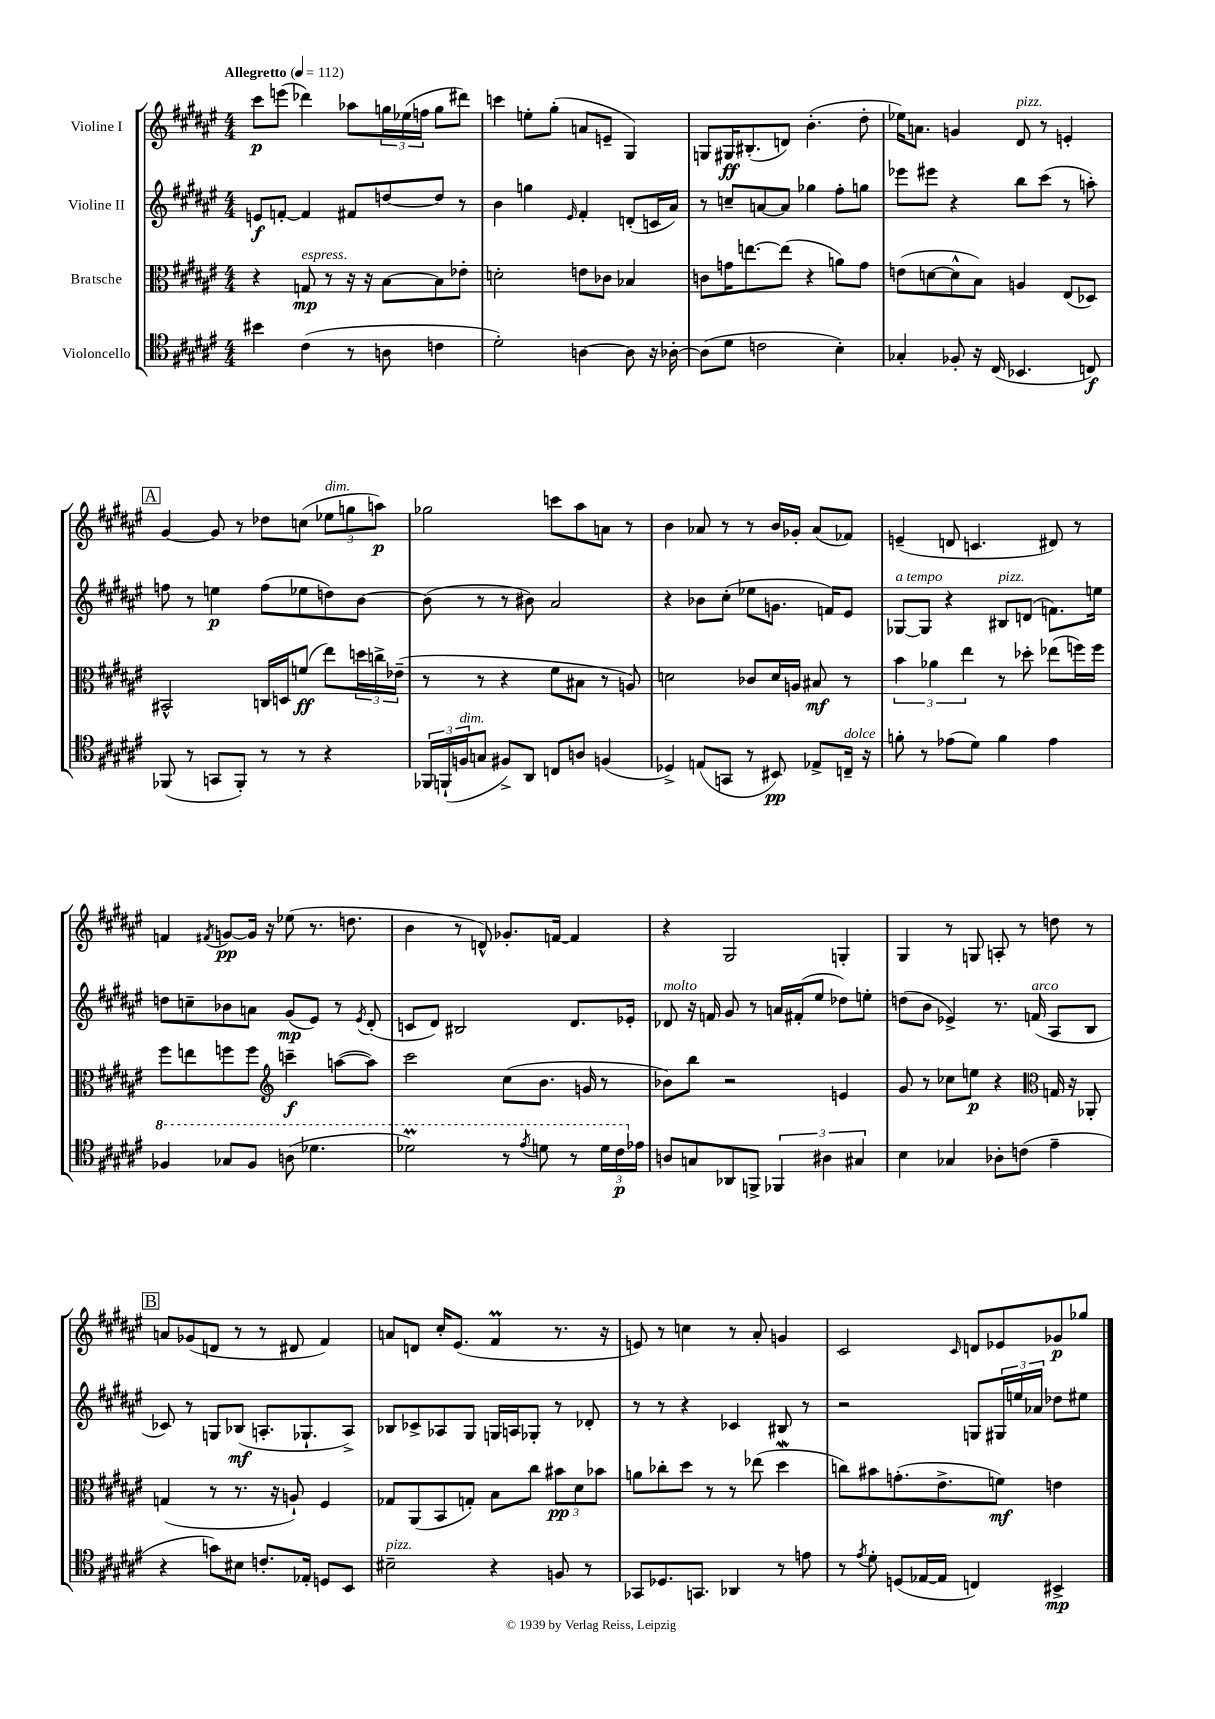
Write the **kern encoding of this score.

**kern	**dynam	**kern	**dynam	**kern	**dynam	**kern	**dynam
*part4	*part4	*part3	*part3	*part2	*part2	*part1	*part1
*staff4	*staff4	*staff3	*staff3	*staff2	*staff2	*staff1	*staff1
*I"Violoncello	*	*I"Bratsche	*	*I"Violine II	*	*I"Violine I	*
*clefC4	*	*clefC3	*	*clefG2	*	*clefG2	*
*k[f#c#g#d#a#e#]	*	*k[f#c#g#d#a#e#]	*	*k[f#c#g#d#a#e#]	*	*k[f#c#g#d#a#e#]	*
*M4/4	*	*M4/4	*	*M4/4	*	*M4/4	*
*MM112	*	*MM112	*	*MM112	*	*MM112	*
=1	=1	=1	=1	=1	=1	=1	=1
!	!	!	!	!	!	!LO:TX:a:B:t=Allegretto	!
4b#X\	.	4r	.	8en/L	f	8ccc#\L	p
.	.	.	.	[8fn'/J	.	(8eeen\J	.
!	!	!LO:TX:a:i:t=espress.	!	!	!	!	!
(4c#\	.	8Gn/	mp	4f/]	.	4ddd-X\)	.
.	.	8r	.	.	.	.	.
8r	.	16r	.	8f#X/L	.	8aa-X\L	.
.	.	16r	.	.	.	.	.
8An\	.	[8B\L	.	[8ddn/	.	24ggn\L	.
.	.	.	.	.	.	(24ee-X\	.
.	.	.	.	.	.	24ffn\JJ	.
4cn\	.	8B\]	.	8dd/J]	.	8gg\L	.
.	.	8e-X'\J	.	8r	.	8ddd#X\J)	.
=2	=2	=2	=2	=2	=2	=2	=2
2d#'\)	.	2dn'\	.	4b\	.	4cccn\	.
.	.	.	.	4ggn\	.	8een'\L	.
.	.	.	.	.	.	(8gg#'\J	.
.	.	.	.	16qqe#/	.	.	.
[4An\	.	8en\L	.	4f#'/	.	8an/L	.
.	.	8c-X\J	.	.	.	8en~/J	.
8A\]	.	4B-X/	.	(8dn'/L	.	4G#/)	.
16r	.	.	.	16cn/L	.	.	.
[16A-X'\	.	.	.	16a#/JJ)	.	.	.
=3	=3	=3	=3	=3	=3	=3	=3
(8A-\L]	.	8cn\L	.	8r	.	8Gn/L	.
8d#\J	.	16gn\K	.	8ccn~/L	.	16G#X/K	ff
.	.	[8.een\	.	.	.	(8.B#X'/	.
2cn\	.	.	.	[8an/	.	.	.
.	.	(8ee\J]	.	8a/J]	.	8dn/J)	.
.	.	4r	.	4gg-X\	.	(4.b'\	.
4B'\)	.	8an\L)	.	8ff#'\L	.	.	.
.	.	8g\J	.	8ggn\J	.	8dd#'\	.
=4	=4	=4	=4	=4	=4	=4	=4
4G-X'/	.	(8en\L	.	8eee-X\L	.	16ee-X\KL)	.
.	.	.	.	.	.	8.an\J	.
.	.	[8dn\	.	8eee#X\J	.	.	.
8F-X'/	.	8d^^\]	.	4r	.	4gn/	.
16r	.	8B\J)	.	.	.	.	.
(16C#/	.	.	.	.	.	.	.
!	!	!	!	!	!	!LO:TX:a:i:t=pizz.	!
4.BB-X/	.	4An/	.	8bb\L	.	8d#/	.
.	.	.	.	(8ccc#\J	.	8r	.
.	.	(8E#/L	.	8r	.	4en'/	.
8Cn/)	f	8D-X/J)	.	8aan'\)	.	.	.
!!LO:LB:g=z
!!LO:REH:place=s1:t=A
=5	=5	=5	=5	=5	=5	=5	=5
(8FF-X/	.	2BB#X^^/	.	8ffn\	.	[4g#/	.
8r	.	.	.	8r	.	.	.
8GGn/L	.	.	.	4een\	p	8g#/]	.
8FF-'/J)	.	.	.	.	.	8r	.
8r	.	16Cn/LL	.	(8ff\L	.	8dd-X\L	.
.	.	16Dn/J	.	.	.	.	.
8r	.	(8fn/J	ff	8ee-X\	.	(8ccn\J	.
!	!	!	!	!	!	!LO:TX:a:i:t=dim.	!
4r	.	8ee#\L)	.	8ddn\)	.	12ee-X\L	.
.	.	.	.	.	.	12ggn\	.
.	.	24ddn\L	.	[8b\J	.	.	.
.	.	24ccn^\	.	.	.	12aan\J)	p
.	.	(24e-X~\JJ	.	.	.	.	.
=6	=6	=6	=6	=6	=6	=6	=6
24FF-X/LL	.	8r	.	(8b\]	.	2gg-X\	.
(24FFn`/	.	.	.	.	.	.	.
!LO:TX:a:i:t=dim.	!	!	!	!	!	!	!
24Fn/J	.	.	.	.	.	.	.
8Gn/J	.	8r	.	8r	.	.	.
8F#X^/L)	.	4r	.	8r	.	.	.
8AA#/J	.	.	.	8b#X\)	.	.	.
8Cn/L	.	8f#\L	.	2a#/	.	8cccn\L	.
8An/J	.	8B#X\J	.	.	.	8aa#\	.
(4Fn/	.	8r	.	.	.	8an\J	.
.	.	8An/)	.	.	.	8r	.
=7	=7	=7	=7	=7	=7	=7	=7
4D-X^/)	.	2dn\	.	4r	.	4b\	.
(8En/L	.	.	.	8b-X\L	.	8a-X/	.
8GGn/J	.	.	.	(8cc#'\J	.	8r	.
8r	.	8c-X/L	.	8ee-X\L	.	8r	.
8BB#X/)	pp	16d/L	.	8.gn\J	.	16b/LL	.
.	.	16An/JJ	.	.	.	16g-X'/JJ	.
8E-X^/L	.	8B#X/	mf	.	.	(8a-/L	.
.	.	.	.	16fn/KL)	.	.	.
!LO:TX:a:i:t=dolce	!	!	!	!	!	!	!
16Cn~/Jk	.	8r	.	8e#/J	.	8f-X/J)	.
16r	.	.	.	.	.	.	.
=8	=8	=8	=8	=8	=8	=8	=8
!	!	!	!	!LO:TX:a:i:t=a tempo	!	!	!
8fn'\	.	6b\	.	[8G-X/L	.	(4en~/	.
8r	.	.	.	8G-/J]	.	.	.
.	.	6a-X\	.	.	.	.	.
(8e-X\L	.	.	.	4r	.	8dn/	.
.	.	6ee#\	.	.	.	.	.
8d#\J)	.	.	.	.	.	4.cn/	.
!	!	!	!	!LO:TX:a:i:t=pizz.	!	!	!
4f\	.	8r	.	8B#X/L	.	.	.
.	.	8dd-X'\	.	(8dn/J	.	.	.
4e-\	.	(8ee-X\L	.	8.fn\L)	.	8d#X/)	.
.	.	16ffn\L)	.	.	.	8r	.
.	.	16ff\JJ	.	16een\Jk	.	.	.
!!LO:LB:g=z
=9	=9	=9	=9	=9	=9	=9	=9
*8va	*	*	*	*	*	*	*
4f-X/	.	8ff#\L	.	8ddn\L	.	4fn/	.
.	.	8een\	.	8ccn~\	.	.	.
.	.	.	.	.	.	8qf#X/	.
8g-X/L	.	8ffn\	.	8b-X\	.	[8gn/L	pp
8f-/J	.	8ff\J	.	8an\J	.	16g/Jk]	.
.	.	.	.	.	.	16r	.
*	*	*clefG2	*	*	*	*	*
(8an\	.	4cccn~\	f	(8g#/L	mp	(8ee-X\	.
4.dd-X\	.	.	.	8e#/J)	.	8.r	.
.	.	([8aan\L	.	8r	.	.	.
.	.	.	.	.	.	8.ddn\	.
.	.	.	.	8qe#/	.	.	.
.	.	8aa\J])	.	(8d#'/	.	.	.
=10	=10	=10	=10	=10	=10	=10	=10
2dd-XM\)	.	2ccc#\	.	8cn/L	.	4b\	.
.	.	.	.	8d#/J)	.	.	.
.	.	.	.	2B#X/	.	8r	.
.	.	.	.	.	.	8dn^^/)	.
8r	.	(8cc#\L	.	.	.	8.g-X'/L	.
8qee#/	.	.	.	.	.	.	.
8ddn\	.	8.b\J	.	.	.	.	.
.	.	.	.	.	.	[16fn/Jk	.
8r	.	.	.	8.d#/L	.	4f/]	.
.	.	16gn/	.	.	.	.	.
24dd\LL	.	8r	.	.	.	.	.
24cc#\	p	.	.	.	.	.	.
.	.	.	.	16e-X'/Jk	.	.	.
*X8va	*	*	*	*	*	*	*
24e-X\JJ	.	.	.	.	.	.	.
=11	=11	=11	=11	=11	=11	=11	=11
!	!	!	!	!LO:TX:a:i:t=molto	!	!	!
8An/L	.	8b-X\L)	.	8d-X/	.	4r	.
8Gn/	.	8bb\J	.	16r	.	.	.
.	.	.	.	16fn/	.	.	.
8AA-X/	.	2r	.	8g#/	.	2G#/	.
8FFn^/J	.	.	.	8r	.	.	.
6FF-X/	.	.	.	16an/LL	.	.	.
.	.	.	.	(16f#X'/J	.	.	.
.	.	.	.	8ee#/J	.	.	.
6A#X\	.	.	.	.	.	.	.
.	.	4en/	.	8dd-X\L)	.	4Gn'/	.
6G#X/	.	.	.	.	.	.	.
.	.	.	.	8een'\J	.	.	.
=12	=12	=12	=12	=12	=12	=12	=12
4B\	.	8g#/	.	(8ddn\L	.	4G#/	.
.	.	8r	.	8b\J	.	.	.
4G-X/	.	8cc-X\L	.	4e-X^/)	.	8r	.
.	.	8een\J	p	.	.	8Gn/	.
8A-X'\L	.	4r	.	8.r	.	8An'/	.
(8cn\J	.	.	.	.	.	8r	.
!	!	!	!	!LO:TX:a:i:t=arco	!	!	!
.	.	.	.	(16fn/	.	.	.
*	*	*clefC3	*	*	*	*	*
4e#~\	.	16Gn/	.	8A#/L	.	8ddn\	.
.	.	16r	.	.	.	.	.
.	.	8AA-X'/	.	8B/J	.	8r	.
!!LO:LB:g=z
!!LO:REH:place=s1:t=B
=13	=13	=13	=13	=13	=13	=13	=13
4r	.	(4Gn/	.	8c-X/)	.	8an/L	.
.	.	.	.	8r	.	(8g-X/	.
8gn\L)	.	8r	.	8Gn/L	.	8dn/J	.
8B#X\J	.	8.r	.	(8B-X/J	mf	8r	.
8.cn'/L	.	.	.	8.An'/L	.	8r	.
.	.	16r	.	.	.	.	.
.	.	8An`/)	.	.	.	8d#X/	.
16E-X'/Jk	.	.	.	8.G-X`/	.	.	.
8Dn/L	.	4F#/	.	.	.	4f#/)	.
8BB/J	.	.	.	8A^/J)	.	.	.
=14	=14	=14	=14	=14	=14	=14	=14
!LO:TX:a:i:t=pizz.	!	!	!	!	!	!	!
2B#X~\	.	8G-X/L	.	8B-X/L	.	8an/L	.
.	.	(8AA#/	.	8c-X^/	.	8dn/J	.
.	.	8BB/	.	8A-X/	.	16cc#'/KL	.
.	.	.	.	.	.	(8.e#/J	.
.	.	8Gn'/J)	.	8G#/J	.	.	.
4r	.	8B\L	.	16Gn/LL	.	4f#M/	.
.	.	.	.	16An/J	.	.	.
.	.	8cc#\J	.	8G-X'/J	.	.	.
8Fn/	.	12b#X\L	pp	8r	.	8.r	.
.	.	12d#\	.	.	.	.	.
8r	.	.	.	8d-X'/	.	.	.
.	.	12b-X\J	.	.	.	.	.
.	.	.	.	.	.	16r	.
=15	=15	=15	=15	=15	=15	=15	=15
8GG-X/L	.	8an\L	.	8r	.	8en/)	.
8.D-X/	.	8cc-X'\	.	8r	.	8r	.
.	.	8dd#\J	.	4r	.	4ccn\	.
8.GGn/J	.	.	.	.	.	.	.
.	.	8r	.	.	.	.	.
4AA-X/	.	8r	.	4c-X/	.	8r	.
.	.	(8ee-X\	.	.	.	8a#'/	.
8r	.	4dd#W\	.	8B#X/	.	4gn/	.
8en\	.	.	.	8r	.	.	.
=16	=16	=16	=16	=16	=16	=16	=16
8r	.	8ccn\L)	.	2r	.	2c#/	.
8qe#/	.	.	.	.	.	.	.
8d#'\	.	8b#X\	.	.	.	.	.
(8Dn/L	.	(8.gn'\	.	.	.	.	.
[16E-X/L	.	.	.	.	.	.	.
16E-/JJ]	.	8.e#^\	.	.	.	.	.
.	.	.	.	.	.	16qqc#/	.
4Cn/)	.	.	.	8Gn/L	.	8dn/L	.
.	.	8fn\J)	mf	24G#X/L	.	8e-X/	.
.	.	.	.	24een/	.	.	.
.	.	.	.	24a-X/JJ	.	.	.
4BB#X^/	mp	4en\	.	8dd-X\L	.	8g-X/	p
.	.	.	.	8ee#X\J	.	8gg-X/J	.
==	==	==	==	==	==	==	==
*-	*-	*-	*-	*-	*-	*-	*-
